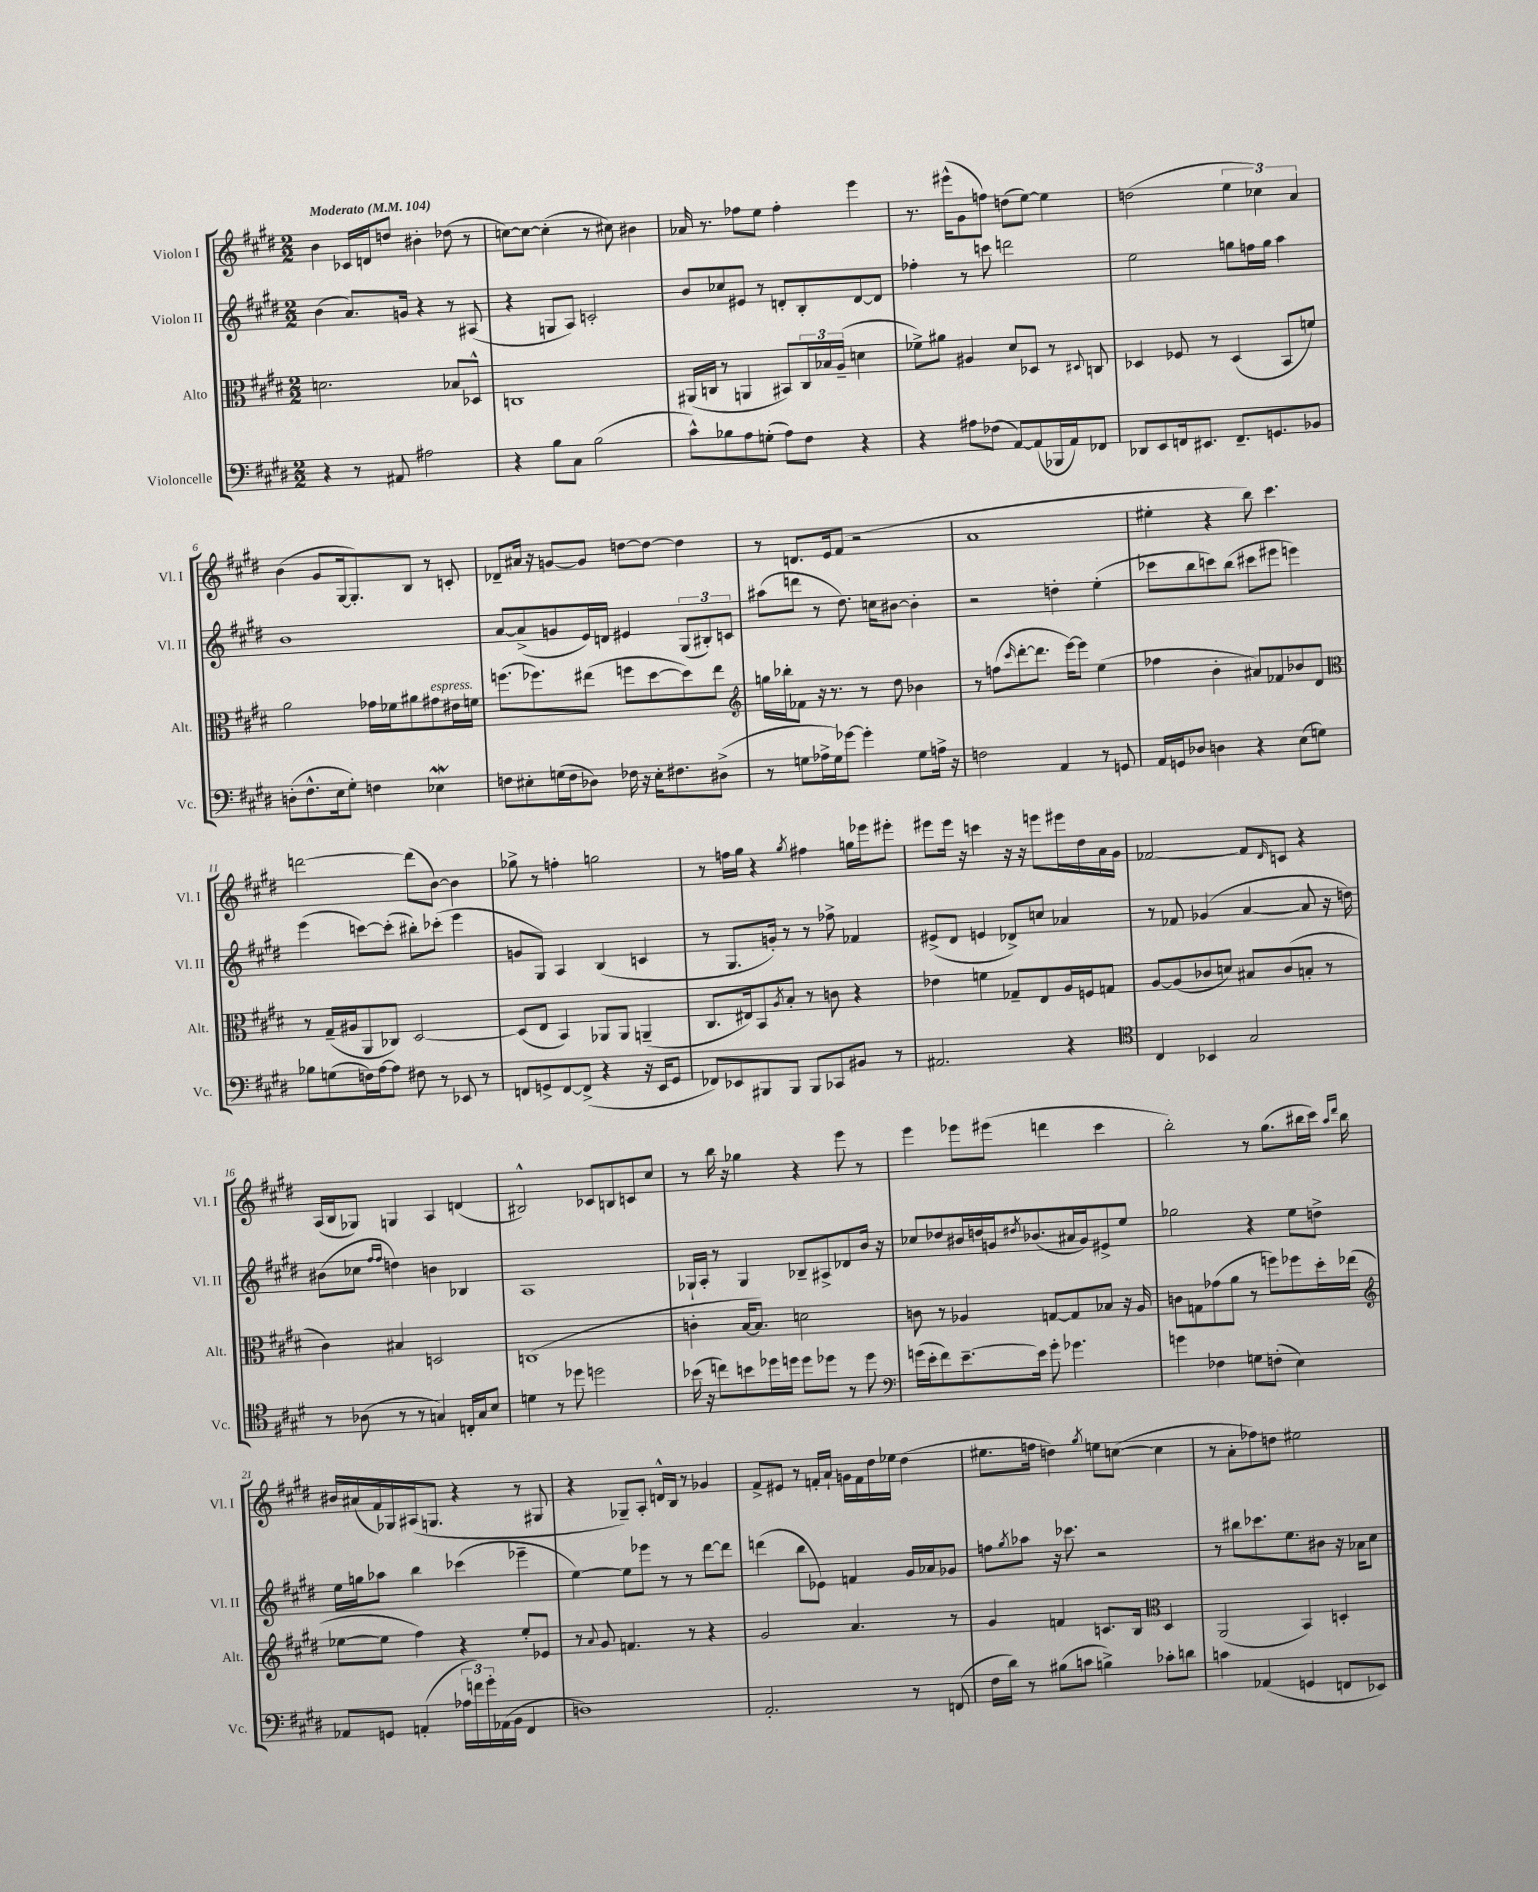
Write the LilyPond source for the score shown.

<<
\new StaffGroup <<
\new Staff = "s0" \with { instrumentName = "Violon I" shortInstrumentName = "Vl. I" } {
    \clef treble \key e \major \numericTimeSignature \time 2/2 \tempo "Moderato" 4 = 104
    b'4 ces'16 d'16 d''8 bis'4-. des''8( r8 |
    c''8~) c''8~ c''4-.( r8 cis''8) bis'4 |
    aes'16 r8. fes''8 e''8 fes''4-. e'''4 |
    r8. eis'''16-^( gis'8 f''8) d''8( e''8~) e''4 |
    d''2( \tuplet 3/2 { e''4 ces''4) a'4 } |
    b'4( gis'8 gis16~ gis8.-.) b8 r8 c'8-. |
    des'8-- ais'16 r16 g'8~ g'8 d''8~ d''8~ d''4 |
    r8 d'8. e'16 fis'8( r2 |
    a'1 |
    eis''4-. r4 b''8) cis'''4. |
    d'''2~ d'''8( b'8~) b'4 |
    ges''8-> r8 f''4-. g''2 |
    r8 f''16 gis''16 r4 \acciaccatura { gis''8 } fis''4 g''16 ees'''16 eis'''8-. |
    eis'''8 eis'''16 r16 c'''4 r16 r16 e'''8 eis'''16 dis''16 a'16 gis'16 |
    fes'2~ fes'8 \grace { dis'16 } c'8 r4 |
    a16( b16 ges8) g4 a4 d'4( |
    bis2-^) ces'8 b8 c'8 cis''8 |
    r8 b''16 r16 ges''4 r4 e'''8 r8 |
    e'''4 ees'''8 eis'''8( d'''4 cis'''4 |
    b''2-.) r8 gis''8.( bis''16 cis'''16) \grace { a''16 dis'''16 } bis''16 |
    bis'16 ais'16( fis'16) ges16 ais16( g8. r4 r8 gis8 |
    r4 ges8--) a8-. d'16-^ b16 r8 ges'4 |
    fis'8-> eis'8 r8 f'16-. a'16-! g'16 f'16 dis''16 ees''16 dis''4( |
    eis''8. f''16 d''4) \acciaccatura { gis''8 } e''8 c''8~( c''4 |
    r8 a'8-. fes''8) d''8 eis''2 \bar "|." |
}
\new Staff = "s1" \with { instrumentName = "Violon II" shortInstrumentName = "Vl. II" } {
    \clef treble \key e \major \numericTimeSignature \time 2/2
    b'4( a'8.) g'16 r4 r8 ais8( |
    r4 g8 a8) c'2-. |
    b'8 ces''8 eis'8 r8 d'8-. b8-. d'8~ d'8 |
    fes''4-. r8 c'''8 d'''2 |
    e''2 g''8 f''16 g''16 a''4 |
    b'1 |
    a'8~ a'8->( g'8 e'16) d'16 eis'4 \tuplet 3/2 { gis8( bis8-.) c'8 } |
    ais''8( d'''8 r8 dis''8.) c''16 bis'8~ bis'4-. |
    r2 d''4-. e''4-.( |
    ces'''8 b''8 c'''8) b''8( cis'''8 eis'''8 e'''4) |
    e'''4( c'''8~) c'''8-.( bis''8-.) ces'''8-.( e'''4 |
    g'8 gis8) a4 b4( c'4 |
    r8 gis8. g'16-.) r8 r8 fes''8-> fes'4 |
    eis'8->( dis'8 e'4 des'8->) c''8 aes'4 |
    r8 fes'8 ges'4( a'4~ a'8 r16 d''16) |
    bis'8( ces''8 \grace { fis''16 fis''16 } d''4) b'4 bes4 |
    a1 |
    ges16-! a16-. r8 ges4 bes8-- ais8-> des'8 b'16 r16 |
    ces''8 des''8 bis'16 d''16 g'16 \acciaccatura { dis''8 } bes'8.( ais'16 g'16) eis'8-> e''8 |
    ges''2 r4 e''8 d''8-> |
    e''16 g''16 aes''8 b''4 ces'''4( ees'''4-- |
    e''4~) e''8 ees'''8 r8 r8 dis'''8~ dis'''8 |
    d'''4( b''8 ees'8) f'4 gis'16 aes'16 ges'8 |
    f''8 \acciaccatura { gis''8 } aes''8 r16 ces'''8. r2 |
    r8 bis''8 ces'''8. e''8. bis'8 r16 aes'16 cis''8 \bar "|." |
}
\new Staff = "s2" \with { instrumentName = "Alto" shortInstrumentName = "Alt." } {
    \clef alto \key e \major \numericTimeSignature \time 2/2
    d'2. bes8 des8-^ |
    c1 |
    ais,16( c16 r8 a,4 bis,8) \tuplet 3/2 { c16 bes16 a16--( } d'4 |
    fes'8->) ais'8 ais4 dis'8 des8 r8 \appoggiatura { dis8 } c8 |
    des4 fes8 r8 des4( b,8 f'8) |
    a'2 ges'16 fes'16 ais'8 gis'8^\markup { \italic "espress." } eis'16 f'16 |
    f''8.( fes''8.) eis''8( f''8 dis''8~ dis''8) eis''8 |
    \clef treble g''16 bes''16-. fes'8 r16 r8. r8 dis''8 bes'4 |
    r8 f''8( \grace { cis'''16 } dis'''8~-. dis'''8. e'''16~) e'''8 e''4( |
    fes''4 b'4-. ais'8) fes'8 bes'8 dis'8 |
    \clef alto r8 gis16--( ais16 a,8 ces8) dis2~ |
    dis8( e8 b,4) aes,8 aes,8 a,4--( |
    cis8. eis16) b,8 \acciaccatura { a8 } b8-. r8 c'8 r4 |
    ees'4 f'4 ges8-- e8 a16 f16 g8 |
    a8~ a8( ces'8 d'8) bis8 ces'8( b8-. r8 |
    cis'4) bis4 d2 |
    c1( |
    c'4-. b16~ b8.) d'2 |
    c'8 r8 aes4 g8~ g8 bes8 r16 aes16 |
    c'8 g8 ges'8( a'8 r8 f''8) fes''8 dis''16-. ees''16( |
    \clef treble ees''8~ ees''8 fis''4) r4 ees''8-. ees'8 |
    r8 \appoggiatura { a'8 } gis'8 f'4. r8 r4 |
    gis'2 a'4. r8 |
    gis'4 f'4 c'8. b16 \clef alto dis4 |
    a,2( b,4) d4-. \bar "|." |
}
\new Staff = "s3" \with { instrumentName = "Violoncelle" shortInstrumentName = "Vc." } {
    \clef bass \key e \major \numericTimeSignature \time 2/2
    r4 r8 ais,8 ais2 |
    r4 b8 cis8 b2( |
    cis'8-^) bes8 a8 g8-.( a8) fis8 r4 |
    r4 ais8 fes8( a,8~) a,8( bes,,16 a,16) fes,8 |
    des,8 e,8 f,16 eis,8. f,8.-- g,8. bes,8 |
    d8-.( fis8.-^ e16 gis8-.) f4 ees4\mordent |
    f8 eis8-. g16( f16 des8) fes16 r16 eis16-. fis8. dis8->( |
    r8 g8 aes16-> g16) ges'8~ ges'4-. g8 a16-> r16 |
    f2 a,4 r8 g,8 |
    a,16 g,16 des8 d4 r4 e8( g8) |
    bes8 g8( f16) a16~ a8 fis8 r8 ees,8 r8 |
    f,8 g,8-> f,8~ f,8->( r4 r16 e,16 g,8 |
    fes,8) ees,8 bis,,8 bis,,8 bis,,8 ces,8 bis,8 r8 |
    ais,2. r4 |
    \clef tenor cis4 bes,4 gis2 |
    r8 aes8( r8 r8 g4) c16-. g16 b8 |
    d'4 r8 des''8 d''2 |
    bes'16( r16 c''8) b'8 des''16 d''16 d''8 des''8 r8 des''8 |
    \clef bass g'16( e'16-. fis'8) e'8.~-- e'16 g'8-. ges'4. |
    g'4 fes4 g8 f8-.( e4) |
    aes,8 g,8 a,4-.( \tuplet 3/2 { aes16 f'16) gis'16-. } aes,16( b,16 fis,4 |
    d1) |
    a,2.-. r8 f,8( |
    fis16 dis'16) r8 bis8( c'8 b4->) ces'8-. d'8 |
    c'4 aes,4( g,4 f,8 ees,8) \bar "|." |
}
>>
>>
